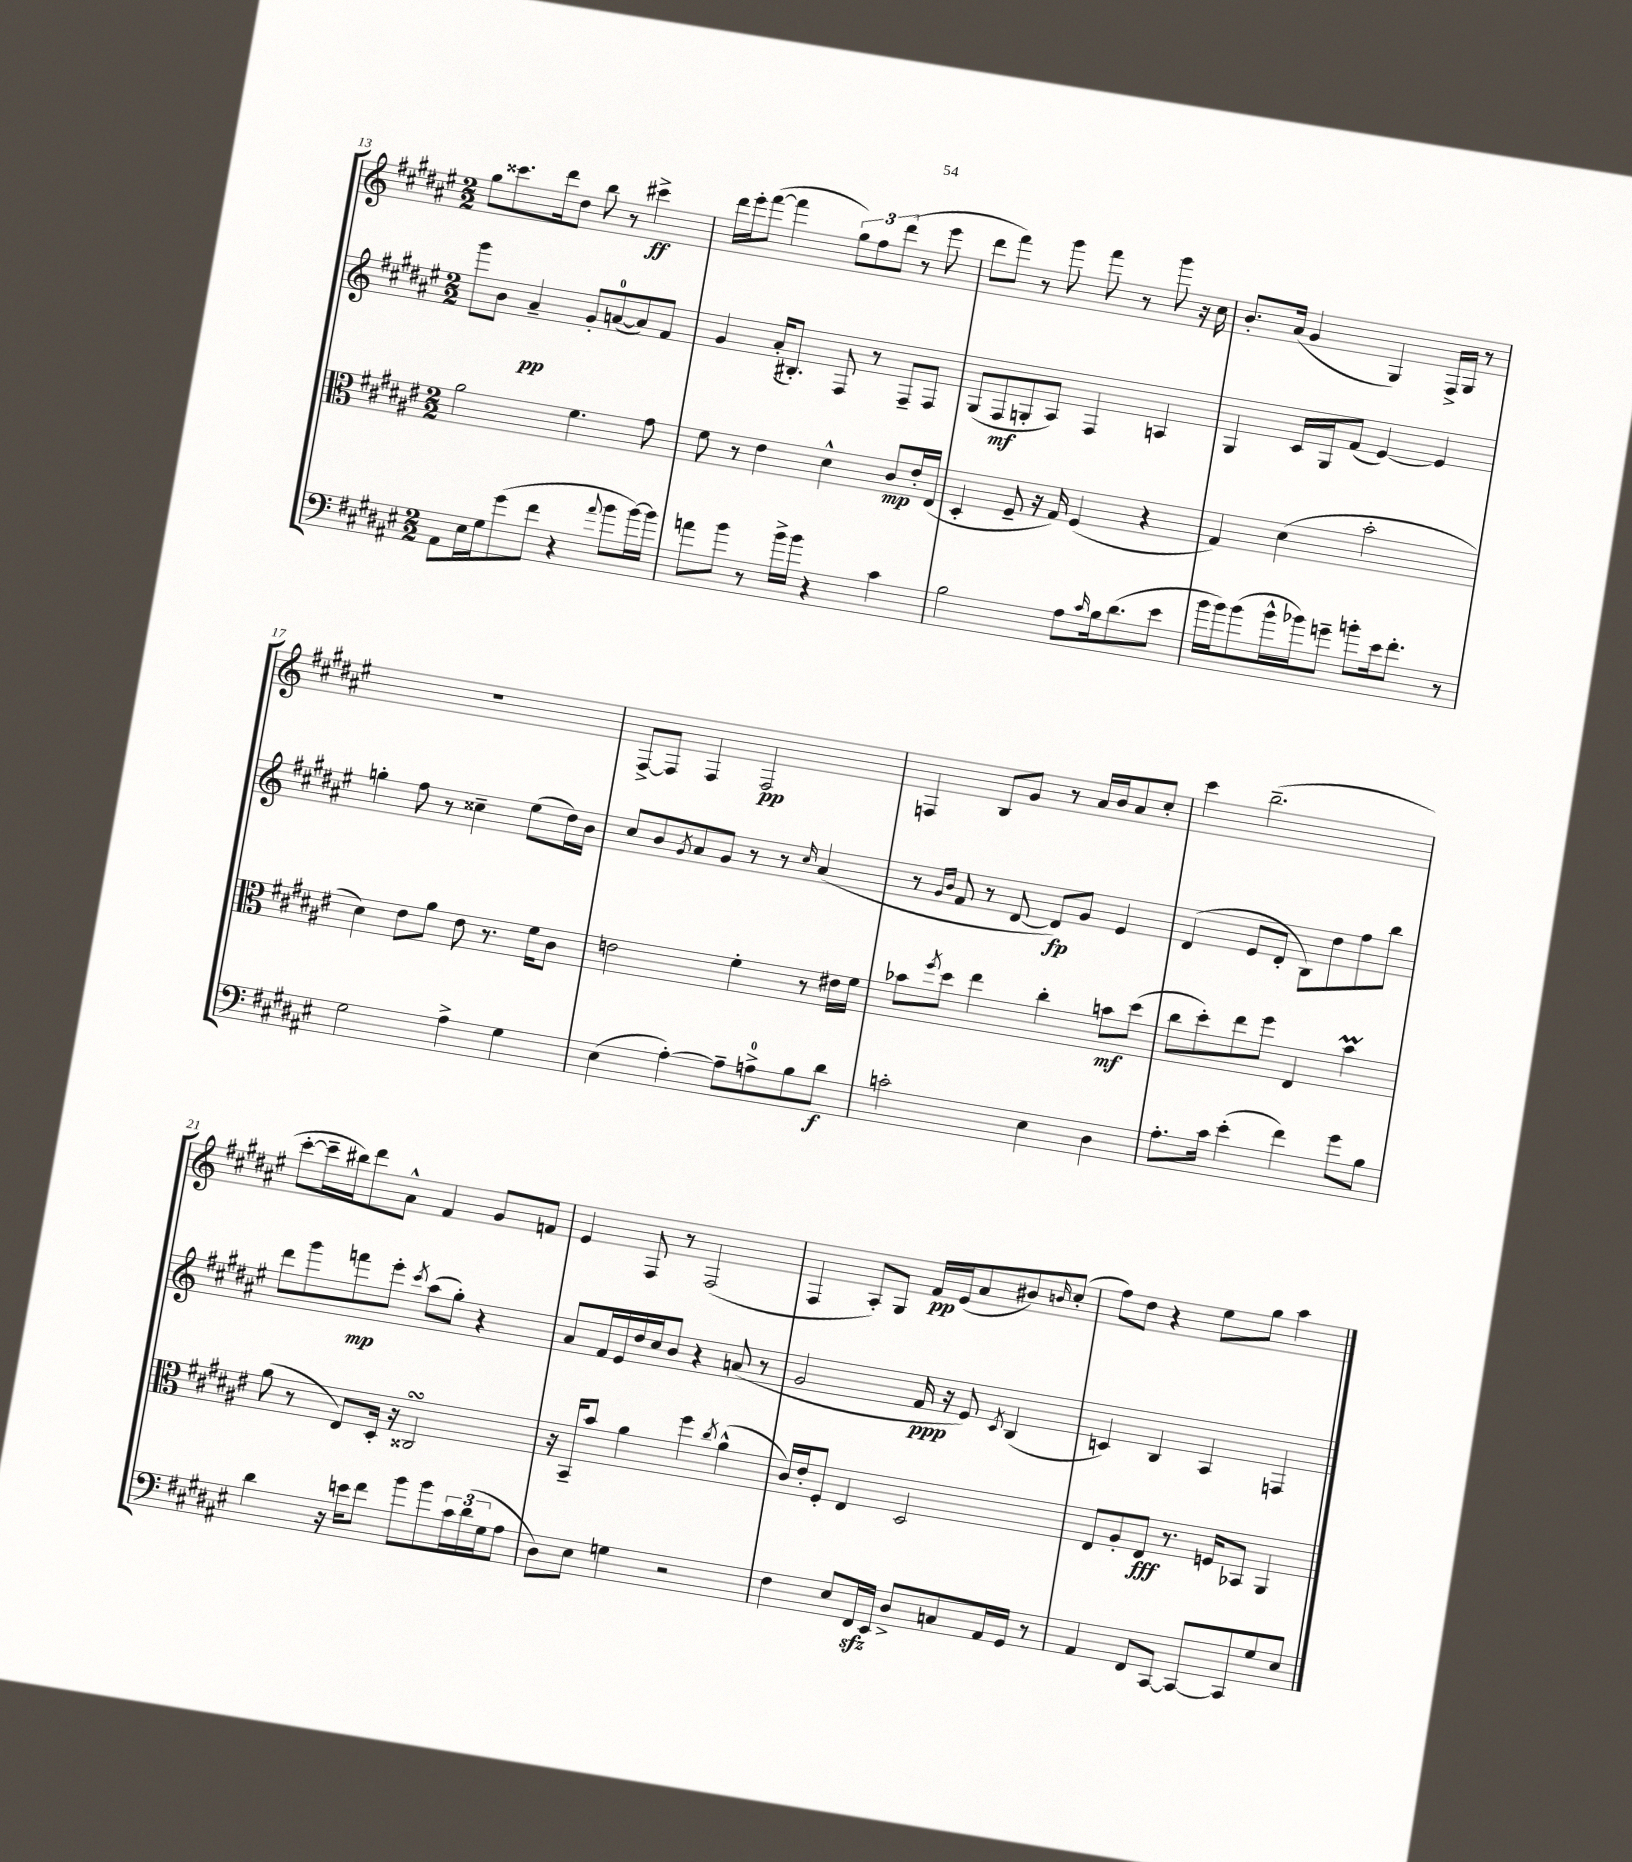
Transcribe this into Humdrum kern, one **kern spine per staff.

**kern	**kern	**kern	**kern
*staff4	*staff3	*staff2	*staff1
*clefF4	*clefC3	*clefG2	*clefG2
*k[f#c#g#d#a#e#]	*k[f#c#g#d#a#e#]	*k[f#c#g#d#a#e#]	*k[f#c#g#d#a#e#]
*M2/2	*M2/2	*M2/2	*M2/2
8AA#\L	2a#\	8ggg#\L	8gg#\L
16E#\L	.	8b\J	8.ccc##\
16G#\J	.	.	.
(8g#\	.	4a#~/	.
.	.	.	16ddd#\k
8f#\J	.	.	8dd#\J
4r	4.f#\	8g#'/L	8bb\
.	.	([8a/	8r
8qqa#/	.	.	.
8b\L	.	8a/])	4ccc#^\
[16b\L)	8g#\	8f#/J	.
16b\]JJ	.	.	.
=	=	=	=
8a\L	8f#\	4g#/	16ddd#\LL
.	.	.	16eee#'\J
8b\J	8r	.	([8fff#\J
8r	4e#\	(16a#'/LK	4fff#\]
.	.	8.B#'/J)	.
16b^\LL	.	.	.
16b\JJ	.	.	.
4r	4d#^^\	8F#/	12gg#\L)
.	.	.	12ff#\
.	.	8r	.
.	.	.	(12ddd#\J
4c#\	8c#/L	8F#~/L	8r
.	16e#'/L	8F#/J	8eee#\
.	(16E#/JJ	.	.
=	=	=	=
2B\	4D#'/	(8G#/L	8ddd#\L
.	.	8F#/	8fff#\J)
.	8F#~/	8G'/	8r
.	16r	8A#/J)	8ggg#\
.	16G#/)	.	.
8A#\L	(4F#/	4F#/	8fff#\
16qqc#/	.	.	.
16B\k	.	.	8r
(8.d#\	.	.	.
.	4r	4A/	8ggg#\
8e#\J	.	.	16r
.	.	.	16cc#\
=	=	=	=
16b\LL	4G#/)	4G#/	8.b'/L
16b\J)	.	.	.
(8b\	.	.	.
.	.	.	(16a#/Jk
16b^^\L	(4d#\	16c#/LL	4g#/
16b-\J)	.	16G#/J	.
8g~\J	.	(8f#/J	.
8b'\L	2b'\	[4e#/)	4G#/)
16e#\k	.	.	.
8.f#'\J	.	.	.
.	.	4e#/]	16F#^/LL
.	.	.	16G#/JJ
8r	.	.	8r
=	=	=	=
2G#\	4d#\)	4gg'\	1r
.	8e#\L	8ff#\	.
.	8a#\J	8r	.
4A#^\	8e#\	4cc##~\	.
.	8.r	.	.
4G#\	.	(8ee#\L	.
.	16f#\LK	.	.
.	8c#\J	16dd#\L)	.
.	.	16b\JJ	.
=	=	=	=
(4E#\	2e\	8cc#/L	[8F#^/L
.	.	8b/	8F#/]J
.	.	8qg#/	.
[4A#'\)	.	8a#/	4F#/
.	.	8g#/J	.
8A#~\]L	4f#'\	8r	2F#/
8A^\	.	8r	.
.	.	16qqcc#/	.
8B\	8r	(4a#/	.
8d#\J	16e#\LL	.	.
.	16f#\JJ	.	.
=	=	=	=
2c'\	8b-\L	8r	4F/
.	.	16qqg#/LL	.
.	8qff#/	16qqb/JJ	.
.	8dd#\J	8f#/	.
.	4ee#\	8r	8B/L
.	.	[8d#/	8g#/J
4E#\	4cc#'\	8d#/]L)	8r
.	.	8g#/J	16a#/LL
.	.	.	16b/J
4D#\	8b\L	4e#/	8a#/
.	(8dd#\J	.	8cc#'/J
=	=	=	=
8.A#'\L	8cc#\L	(4d#/	4ccc#\
.	8dd#'\)	.	.
16c#\Jk	.	.	.
(4e#'\	8ee#\	8e#/L	(2.bb~\
.	8ff#\J	8d#'/J	.
4f#\)	4E#/	8B\L)	.
.	.	8dd#\	.
8g#\L	4b\	8ff#\	.
8B\J	.	8bb\J	.
=	=	=	=
4d#\	(8a#\	8ddd#\L	[8ccc#'\L
.	8r	8ggg#\	16ccc#~\]L
.	.	.	16bb#\J)
16r	8E#/L)	8fff\	8ddd#\
16e\LK	.	.	.
8f#\J	16D#'/Jk	8eee#'\J	8a#^^\J
.	16r	.	.
.	.	8qccc#/	.
8b\L	2C##/	(8aa#\L	4f#/
8b\	.	8gg#'\J)	.
24c#\L	.	4r	8g#/L
(24d#\	.	.	.
24G#\J	.	.	.
8A#\J	.	.	8f/J
=	=	=	=
8D#\L)	16r	8a#/L	4e#/
.	16BB~/LK	.	.
8E#\J	8b/J	16f#/L	.
.	.	16e#/	.
4G\	4a#\	16dd#/	8F#/
.	.	16cc#/J	.
.	.	8b/J	8r
2r	4ff#\	4r	(2F#/
.	8qcc#/	.	.
.	(4a#^^\	(8a/	.
.	.	8r	.
=	=	=	=
4F#\	16c#/LL)	2g#/	4F#/
.	16e#'/J	.	.
.	8F#'/J	.	.
8E#/L	4E#/	.	8A#'/L)
16FF#/L	.	.	8G#/J
16EE#/JJ	.	.	.
8D#^/L	2D#/	16f#/	16f#/LL
.	.	16r	(16e#/J
8C/	.	8e#/)	8a#/
.	.	8qc#/	.
16AA#/L	.	(4B/	8b#/)
16GG#/JJ	.	.	.
.	.	.	16qqb/
8r	.	.	(8cc#'/J
=	=	=	=
4AA#/	8E#/L	4c/)	8ff#\L)
.	8A#'/	.	8dd#\J
8FF#/L	8E#/J	4B/	4r
[8CC#/J	8.r	.	.
8CC#/_L	.	4A#/	8ee#\L
.	16F/LK	.	.
8CC#/]	8BB-/J	.	8gg#\J
8G#/	4AA#/	4F/	4aa#\
8E#/J	.	.	.
==	==	==	==
*-	*-	*-	*-
